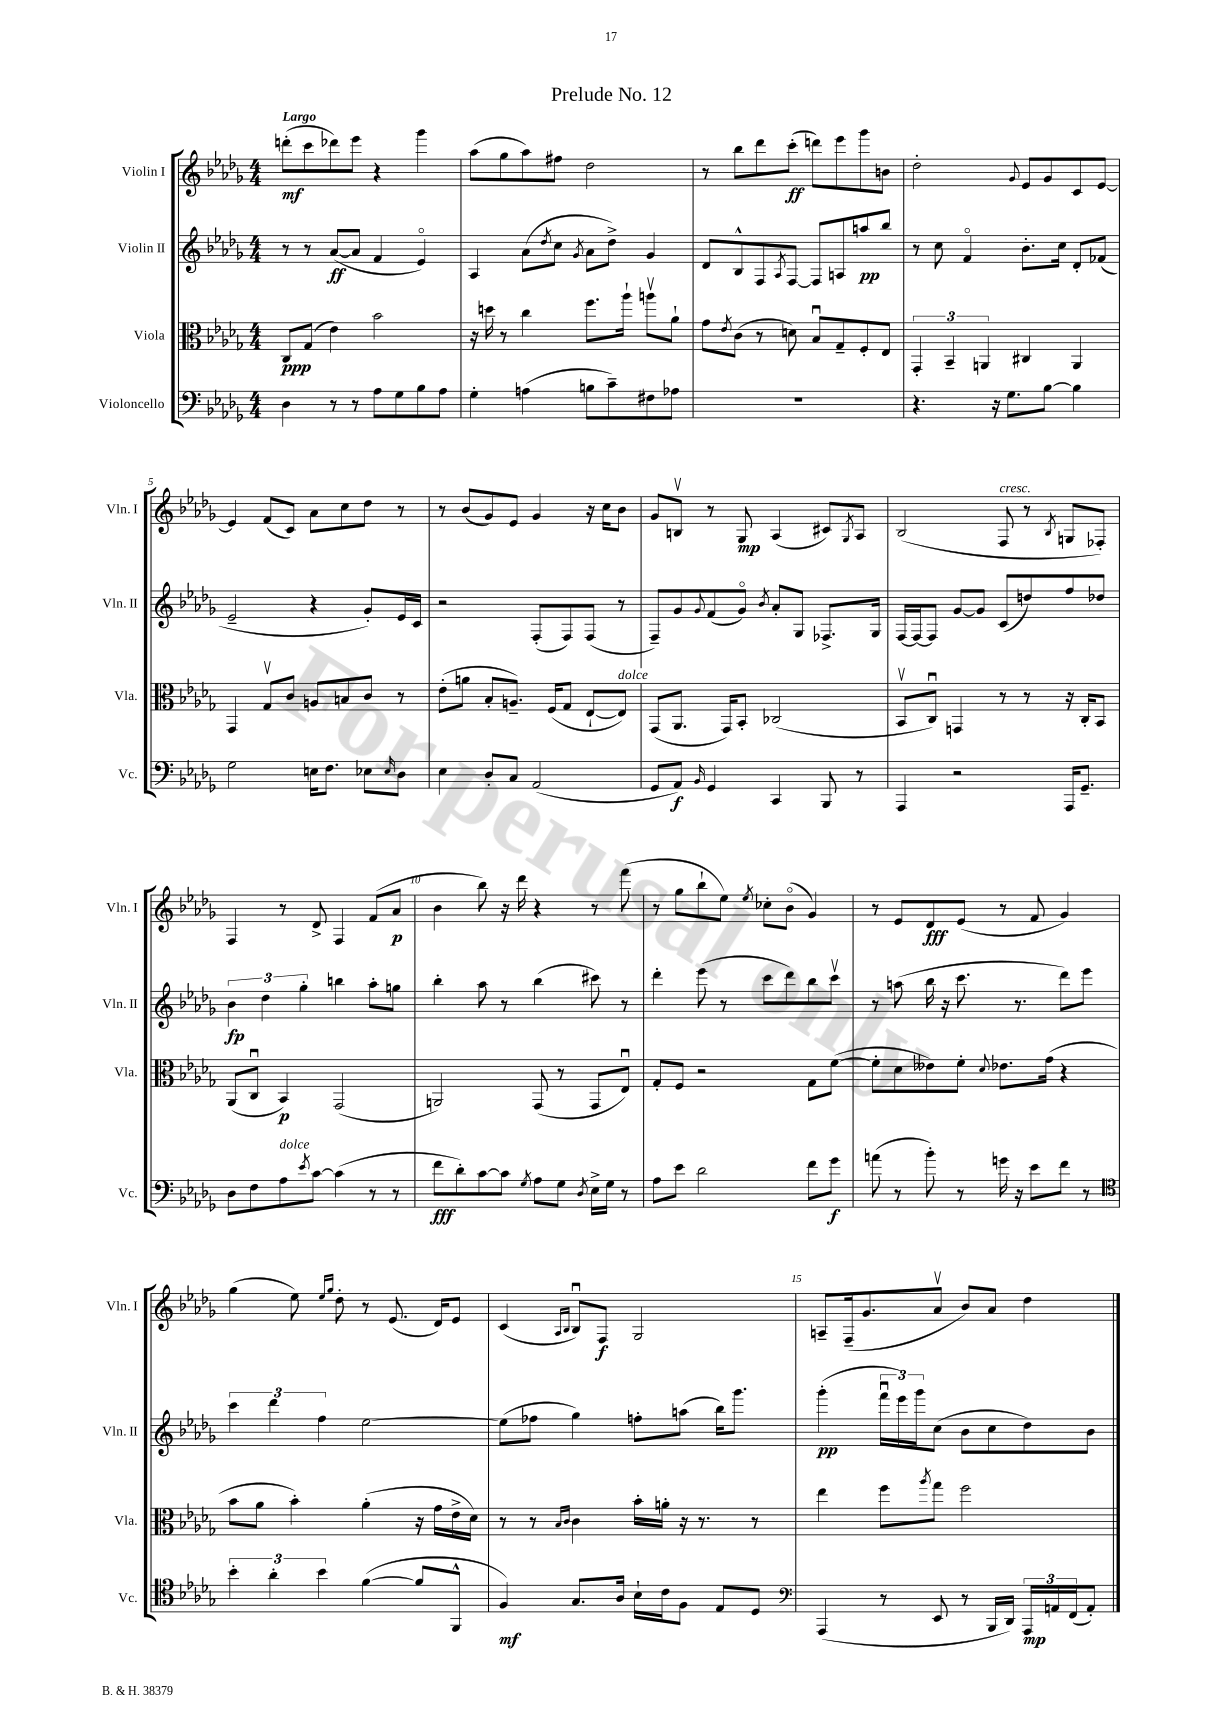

**kern	**kern	**kern	**kern
*staff4	*staff3	*staff2	*staff1
*clefF4	*clefC3	*clefG2	*clefG2
*k[b-e-a-d-g-]	*k[b-e-a-d-g-]	*k[b-e-a-d-g-]	*k[b-e-a-d-g-]
*M4/4	*M4/4	*M4/4	*M4/4
4D-\	8C/L	8r	(8ddd'\L
.	(8G-/J	8r	8ccc\
8r	4e-\)	([8a-/L	8ddd-\)
8r	.	8a-/]J	8eee-\J
8A-\L	2b-\	4f/	4r
8G-\	.	.	.
8B-\	.	4e-o/)	4ggg-\
8A-\J	.	.	.
=	=	=	=
4G-'\	16r	4A-/	(8aa-\L
.	16dd\	.	.
.	8r	.	8gg-\
(4A\	4cc\	(8a-\L	8aa-\)
.	.	8qdd-/	.
.	.	8cc\J	8ff#\J
.	.	8qg-/	.
8B\L	8.ff\L	8a-\L	2dd-\
8c~\)	.	8dd-^\J)	.
.	16aa-`\Jk	.	.
8F#\	8aav\L	4g-/	.
8A-\J	8a-`\J	.	.
=	=	=	=
1r	8g-\L	8d-/L	8r
.	8qe-/	.	.
.	(8c\J	8B-^^/	8bb-\L
.	8r	8F/	8ddd-\
.	.	8qA-/	.
.	8d\)	[8F/J	(8ccc'\J
.	8B-u/L	8F/]L	8ddd\L)
.	8G-~/	8A/	8eee-\
.	8F'/	8aa/	8ggg-\
.	8E-/J	8bb-/J	8b\J
=	=	=	=
4.r	6GG-'/	8r	2dd-'\
.	.	8cc\	.
.	6BB-~/	.	.
.	.	4fo/	.
.	6AA/	.	.
16r	.	.	.
8.G-\L	.	.	.
.	.	.	8qqg-/
.	4C#/	8.b-'\L	8e-/L
[8B-\J	.	.	8g-/
.	.	16cc\Jk	.
4B-\]	4AA/	8d-'/L	8c/
.	.	(8f-/J	[8e-/J
=	=	=	=
2G-\	4GG-/	2e-~/	4e-/]
.	8G-v/L	.	(8f/L
.	8c/J	.	8c/J)
16E\LK	8A/L	4r	8a-\L
8.F\J	.	.	.
.	8B/	.	8cc\
8E-\L	8c/J	8g-'/L)	8dd-\J
16qqE-/	.	.	.
8D-\J	8r	16e-/L	8r
.	.	16c/JJ	.
=	=	=	=
4E-\	(8e-'\L	2r	8r
.	8a\J	.	(8b-/L
8D-'/L	8B-'/L	.	8g-/)
8C/J	8.A~/J)	.	8e-/J
(2AA-/	.	(8F'/L	4g-/
.	(16F/LK	.	.
.	8G-/J	8F/)	.
.	[8E-`/L	(8F/J	16r
.	.	.	16cc\LK
.	8E-/]J)	8r	8b-\J
=	=	=	=
8GG-/L	(8GG-/L	8F~/L)	8g-/L
8AA-/J)	8.AA-/J	8g-/	8Bv/J
16qqBB-/	.	8qqg-/	.
4GG-/	.	(8f/	8r
.	16GG-/LK)	.	.
.	8BB-'/J	8g-o/J)	8G-/
.	.	8qb-/	.
4CC/	(2C-/	8a-'/L	(4A-/
.	.	8G-/J	.
8BBB-/	.	8.F-^/L	8c#/L)
.	.	.	8qG-/
8r	.	.	8A-/J
.	.	16G-/Jk	.
=	=	=	=
4AAA-/	8BB-v/L	[16F/LL	(2B-/
.	.	16F/_J	.
.	8Cu/J)	8F/]J	.
2r	4GG/	[8g-/L	.
.	.	8g-/]J	.
.	8r	(8c/L	8F/
.	8r	8dd/)	8r
.	.	.	8qB-/
16AAA-/LK	16r	8ff/	8G/L
8.GG-~/J	16C'/LK	.	.
.	8BB-/J	8dd-/J	8F-'/J)
=	=	=	=
8D-\L	(8AA-/L	6b-\	4F/
8F\	8Cu/J	.	.
.	.	6dd-\	.
8A-\	4BB-/)	.	8r
.	.	6gg-'\	.
8qe-/	.	.	.
[8c\J	.	.	8d-^/
(4c\]	(2GG-/	4bb\	4F/
8r	.	8aa-'\L	(8f/L
8r	.	8gg\J	8a-/J
=	=	=	=
8f\L	2AA/)	4bb-'\	4b-\
8d-'\)	.	.	.
[8c\	.	8aa-\	8bb-\)
8c\]J	.	8r	16r
.	.	.	16ddd-\
8qG-/	.	.	.
8A-\L	(8GG-/	(4bb-\	4r
8G-\J	8r	.	.
8qD-/	.	.	.
16E-^\LL	8GG-/L	8ccc#\)	8r
16G-\JJ	.	.	.
8r	8E-u/J)	8r	(8fff\
=	=	=	=
8A-\L	8G-'/L	4ddd-'\	8r
8e-\J	8F/J	.	8gg-\L
2d-\	2r	(8eee-\	8bb-`\
.	.	8r	8ee-\J)
.	.	.	8qee-/
.	.	8ccc\L	8cc-'\L
.	.	8ddd-\)	(8b-o\J
8f\L	8G-\L	8bb-\	4g-/)
8g-\J	([8f\J	8cccv\J	.
=	=	=	=
(8a\	8f'\]L	8r	8r
8r	8d-\	(8aa\	8e-/L
8b-'\)	8e--\)	16bb-\	8d-/
.	.	16r	.
8r	8f'\J	8.ccc\	(8e-/J
.	8qqd-/	.	.
16g\	8.e-\L	.	8r
16r	.	8.r	.
8e-\L	.	.	8f/
.	(16g-\Jk	.	.
8f\J	4r	8ddd-\L)	4g-/)
8r	.	8eee-\J	.
=	=	=	=
*clefC4	*	*	*
6b-'\	8b-\L	6ccc\	(4gg-\
.	8a-\J	.	.
6a-'\	.	6ddd-\	.
.	4b-'\)	.	8ee-\)
6b-\	.	6ff\	.
.	.	.	16qqee-/LL
.	.	.	16qqgg-/JJ
.	.	.	8dd-'\
([4f\	(4a-'\	[2ee-\	8r
.	.	.	(8.e-/
8f/]L	16r	.	.
.	16g-\LL	.	16d-/LK)
8FF^^/J	16e-^\	.	8e-/J
.	16d-\JJ)	.	.
=	=	=	=
4F/)	8r	(8ee-\]L	(4c/
.	8r	8ff-\J	.
.	16qqB-/LL	.	16qqA-/LL
.	16qqc/JJ	.	16qqB-/JJ
8.G-/L	4c\	4gg-\)	8B-u/L)
.	.	.	8F/J
16A-/Jk	.	.	.
16B-`\LL	16b-'\LL	8ff'\L	2G-/
16c\J	16a'\JJ	.	.
8F\J	16r	(8aa\J	.
.	8.r	.	.
8E-/L	.	16bb-\LK)	.
.	.	8.ggg-\J	.
8D-/J	8r	.	.
=	=	=	=
*clefF4	*	*	*
(4AAA-/	4ee-\	(4ggg-'\	8A~/L
.	.	.	(16F~/k
.	.	.	8.g-/
8r	8ff\L	24fffu\LL	.
.	.	24eee-\)	.
.	.	24ggg-\J	.
.	8qaa-/	.	.
8EE-/	8gg-\J	(8cc\J	8a-v/J
8r	2ff\	8b-\L	8b-/L)
16BBB-/LL	.	8cc\	8a-/J
16DD-/JJ)	.	.	.
24AAA-/LL	.	8dd-\)	4dd-\
24AA/	.	.	.
(24FF/J	.	.	.
8AA'/J)	.	8b-\J	.
==	==	==	==
*-	*-	*-	*-
